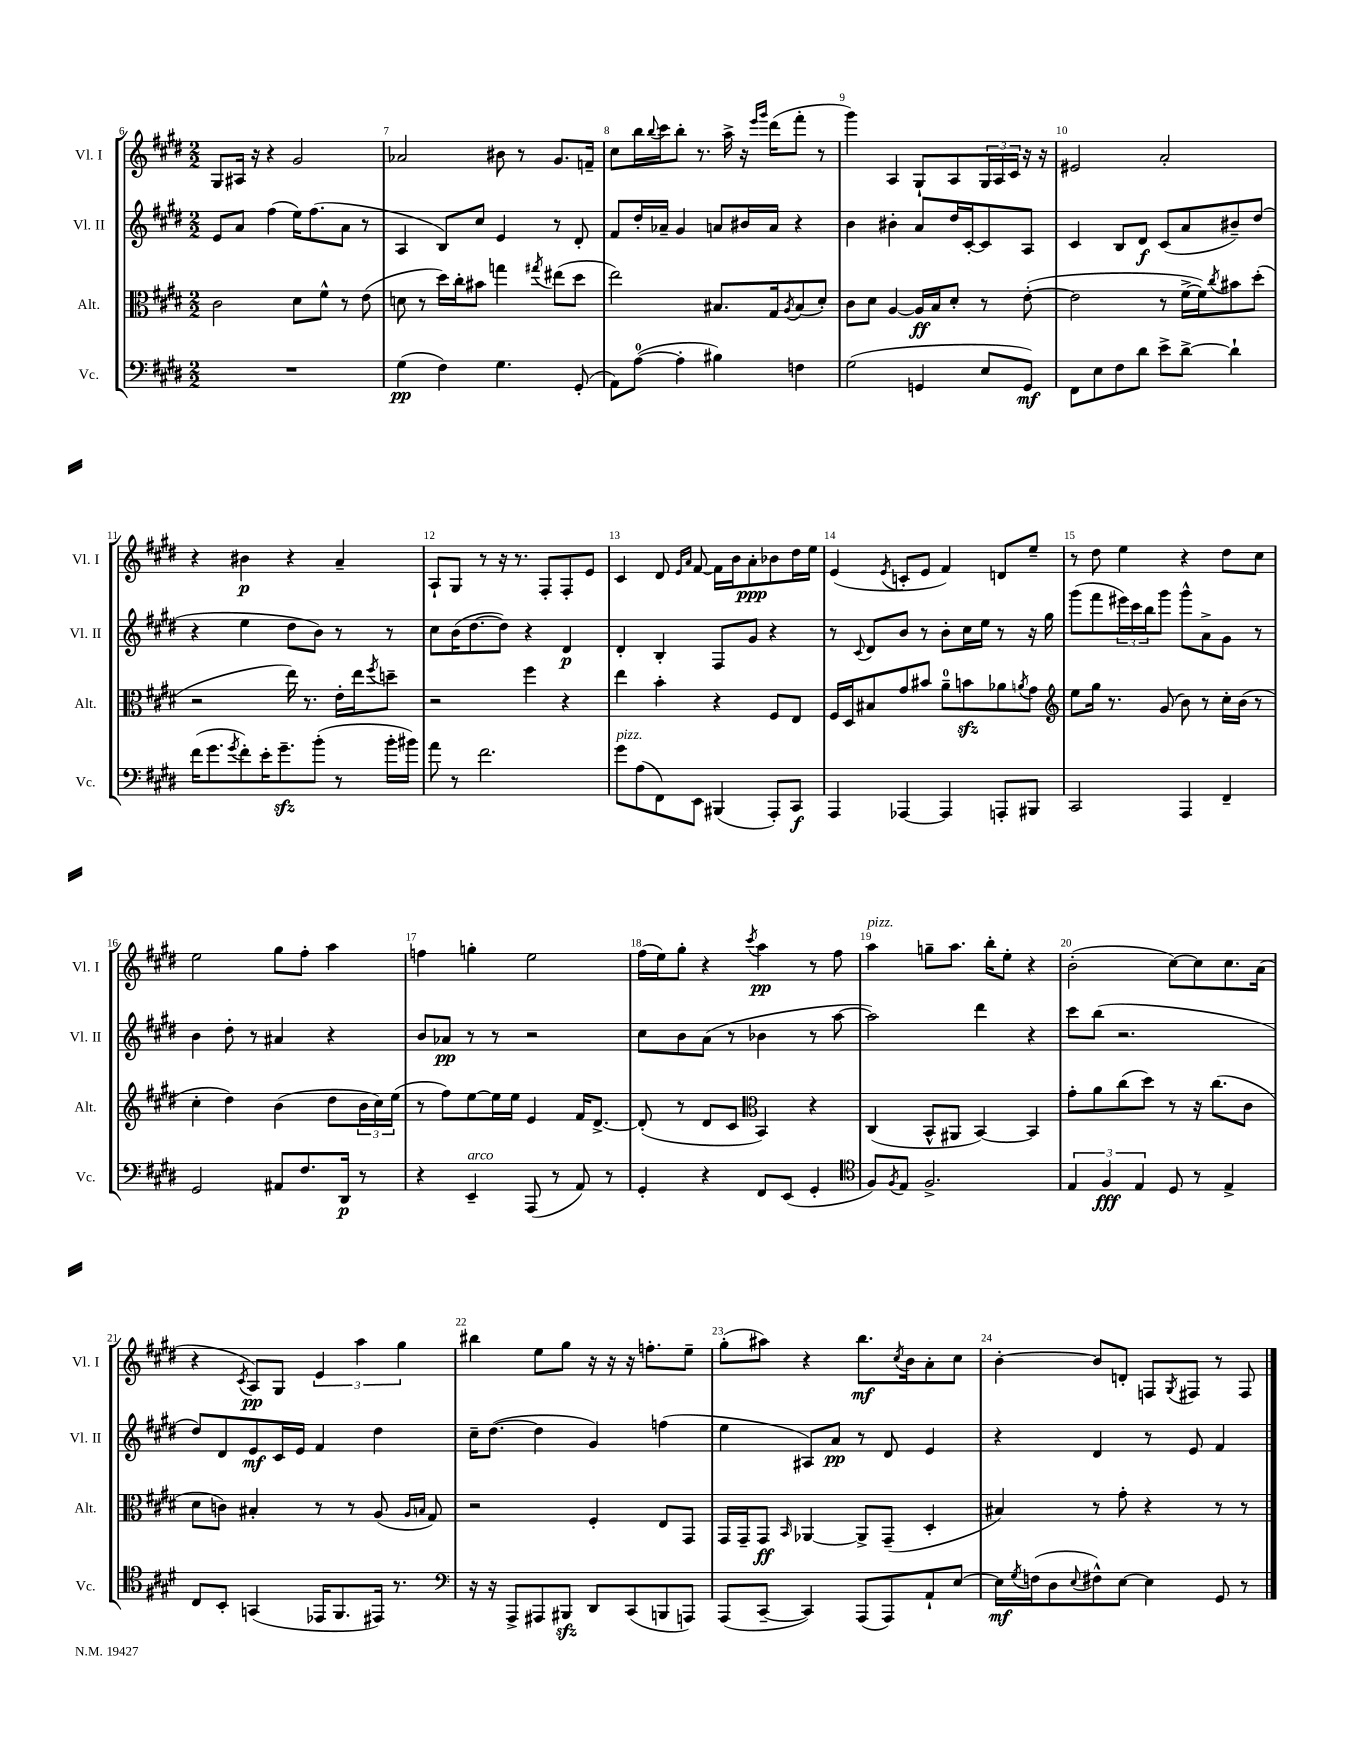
<<
\new StaffGroup <<
\new Staff = "s0" \with { instrumentName = "Vl. I" shortInstrumentName = "Vl. I" } {
    \clef treble \key e \major \numericTimeSignature \time 2/2
    gis8 ais16 r16 r4 gis'2 |
    aes'2 bis'8 r8 gis'8. f'16-- |
    cis''8 b''16 \appoggiatura { b''8 } cis'''16 b''8-. r8. a''16-> r16 \grace { e'''16 gis'''16 } dis'''16( fis'''8-. r8 |
    gis'''4) a4 gis8-! a8 \tuplet 3/2 { gis16 a16 cis'16 } r16 r16 |
    eis'2 a'2-. |
    r4 bis'4\p r4 a'4-- |
    a8-! gis8 r8 r16 r8. fis8-. fis8-. e'8 |
    cis'4 dis'8 \grace { e'16 a'16 } fis'8~ fis'16 b'16 a'8-.\ppp bes'8 dis''16 e''16 |
    e'4( \acciaccatura { e'8 } c'8-. e'8 fis'4) d'8 e''8-- |
    r8 dis''8 e''4 r4 dis''8 cis''8 |
    e''2 gis''8 fis''8-. a''4 |
    f''4 g''4-. e''2 |
    fis''16( e''16) gis''8-. r4 \acciaccatura { cis'''8 } a''4\pp r8 fis''8 |
    a''4^\markup { \italic "pizz." } g''8-- a''8. b''16-. e''8-. r4 |
    b'2-.( cis''8~) cis''8 cis''8. a'16( |
    r4 \acciaccatura { cis'8 } a8\pp) gis8 \tuplet 3/2 { e'4 a''4 gis''4 } |
    bis''4 e''8 gis''8 r16 r16 r16 f''8.-. e''8-- |
    gis''8-.( ais''8) r4 b''8.\mf \acciaccatura { cis''8 } b'16 a'8-. cis''8 |
    b'4~-. b'8 d'8-. f8 \acciaccatura { gis8 } fis8 r8 fis8 \bar "|." |
}
\new Staff = "s1" \with { instrumentName = "Vl. II" shortInstrumentName = "Vl. II" } {
    \clef treble \key e \major \numericTimeSignature \time 2/2
    e'8 a'8 fis''4( e''16) fis''8.( a'8 r8 |
    a4 b8) cis''8 e'4 r8 dis'8-. |
    fis'8 dis''16-. aes'16-- gis'4 a'8 bis'16 a'16 r4 |
    b'4 bis'4-. a'8 dis''16 cis'16~-. cis'8 a8 |
    cis'4 b8 dis'8\f cis'8( a'8 bis'8--) dis''8( |
    r4 e''4 dis''8 b'8) r8 r8 |
    cis''8 b'16( dis''8.~ dis''8) r4 dis'4\p |
    dis'4-. b4-. fis8 gis'8 r4 |
    r8 \appoggiatura { cis'8 } dis'8 b'8 r8 b'8-. cis''16 e''16 r8 r16 gis''16 |
    gis'''8( fis'''8 \tuplet 3/2 { eis'''16) cis'''16 b''16 } gis'''8 gis'''8-^ a'8-> gis'8 r8 |
    b'4 dis''8-. r8 ais'4 r4 |
    b'8 aes'8\pp r8 r8 r2 |
    cis''8 b'8 a'8( r8 bes'4 r8 a''8~ |
    a''2) dis'''4 r4 |
    cis'''8 b''8( r2. |
    dis''8) dis'8 e'8\mf cis'16 e'16 fis'4 dis''4 |
    cis''16-- dis''8.~( dis''4 gis'4) f''4( |
    e''4 ais8) a'8\pp r8 dis'8 e'4 |
    r4 dis'4 r8 e'8 fis'4 \bar "|." |
}
\new Staff = "s2" \with { instrumentName = "Alt." shortInstrumentName = "Alt." } {
    \clef alto \key e \major \numericTimeSignature \time 2/2
    cis'2 dis'8 fis'8-^ r8 e'8( |
    d'8 r8 dis''16) cis''16-. bis'8 g''4 \acciaccatura { gis''8 } eis''8( dis''8 |
    e''2) bis8. gis16 \acciaccatura { a8 } bis8( dis'8-.) |
    cis'8 dis'8 a4~ a16\ff b16 dis'8-. r8 e'8~-.( |
    e'2 r8 fis'16~-> fis'16) \acciaccatura { cis''8 } bis'8 dis''8-.( |
    r2 e''16) r8. e'16-. e''16 \acciaccatura { fis''8 } d''8-- |
    r2 fis''4 r4 |
    e''4 b'4-. r4 fis8 e8 |
    fis16 dis16 bis8 gis'8 bis'8 a'8-0-- b'8\sfz aes'8 \acciaccatura { a'8 } gis'8 |
    \clef treble e''8 gis''16 r8. gis'8( b'8) r8 cis''16-. b'16( r8 |
    cis''4-. dis''4) b'4( dis''8 \tuplet 3/2 { b'16 cis''16) e''16( } |
    r8 fis''8) e''8~ e''16 e''16 e'4 fis'16 dis'8.~-> |
    dis'8-.( r8 dis'8 cis'8 \clef alto b,4) r4 |
    cis4( b,8-^ ais,8 b,4~) b,4 |
    gis'8-. a'8 cis''8( dis''8) r8 r16 cis''8.( cis'8 |
    dis'8 c'8) bis4-. r8 r8 a8( \grace { a16 b16 } gis8) |
    r2 fis4-. e8 gis,8 |
    gis,16 gis,16-- gis,8\ff \grace { b,16 } aes,4~ aes,8-> gis,8--( dis4-. |
    bis4) r8 gis'8-. r4 r8 r8 \bar "|." |
}
\new Staff = "s3" \with { instrumentName = "Vc." shortInstrumentName = "Vc." } {
    \clef bass \key e \major \numericTimeSignature \time 2/2
    R1 |
    gis4\pp( fis4) gis4. gis,8-.( |
    a,8) a8-0~( a4-. bis4) f4 |
    gis2( g,4 e8 g,8\mf) |
    fis,8 e8 fis8 dis'8 e'8-> dis'8~-> dis'4-! |
    fis'16( gis'8. \acciaccatura { gis'8 } fis'8-.) e'16-. gis'8.--\sfz b'8-.( r8 b'16-. bis'16) |
    a'8 r8 fis'2. |
    gis'8^\markup { \italic "pizz." } a8( fis,8) e,8 bis,,4( a,,8-.) cis,8\f |
    a,,4 aes,,4~ aes,,4 a,,8-. bis,,8 |
    cis,2 a,,4 fis,4-- |
    gis,2 ais,8 fis8. dis,16\p r8 |
    r4 e,4--^\markup { \italic "arco" } a,,8( r8 a,8) r8 |
    gis,4-. r4 fis,8 e,8( gis,4-. |
    \clef tenor fis8) \acciaccatura { fis8 } e8 fis2.-> |
    \tuplet 3/2 { e4 fis4\fff e4 } dis8 r8 e4-> |
    cis8 b,8-. g,4( ees,16 fis,8. eis,16) r8. |
    \clef bass r16 r16 a,,8-> ais,,8 bis,,8\sfz dis,8 cis,8( b,,8 a,,8) |
    a,,8( cis,8~-- cis,4) a,,8( a,,8) a,8-! e8~ |
    e16\mf \acciaccatura { gis8 } f16( dis8 \appoggiatura { e8 } fis8-^) e8~ e4 gis,8 r8 \bar "|." |
}
>>
>>
\layout { \context { \Score currentBarNumber = #6 \override BarNumber.break-visibility = ##(#f #t #t) barNumberVisibility = #all-bar-numbers-visible } }
